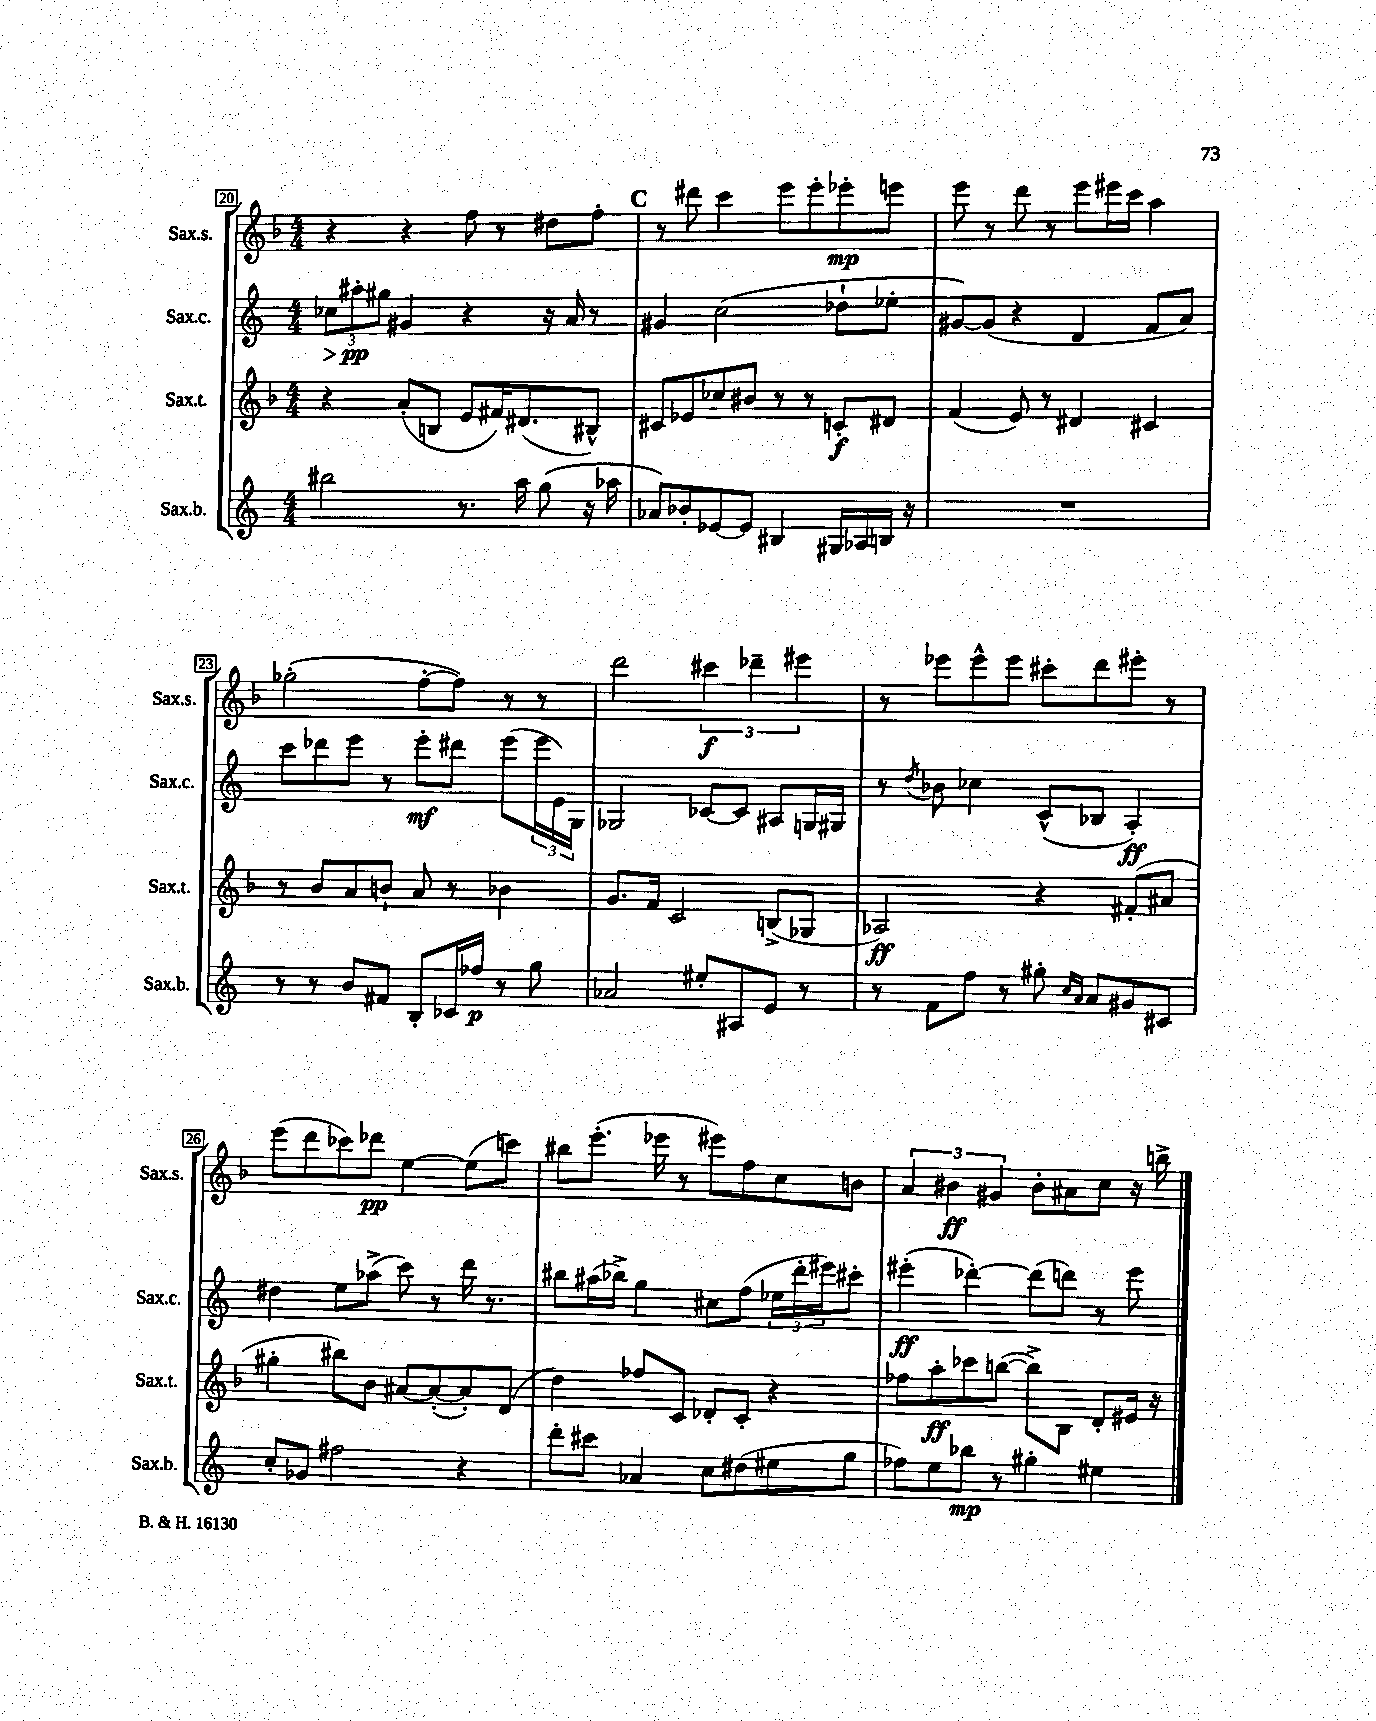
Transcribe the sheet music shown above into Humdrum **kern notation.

**kern	**kern	**kern	**kern
*staff4	*staff3	*staff2	*staff1
*clefG2	*clefG2	*clefG2	*clefG2
*k[]	*k[b-]	*k[]	*k[b-]
*M4/4	*M4/4	*M4/4	*M4/4
2bb#	4r	12cc-	4r
.	.	12aa#'	.
.	.	12gg#	.
.	(8a'	4g#	4r
.	8B	.	.
8.r	8e	4r	8ff
.	16f#)	.	8r
16aa	(8.d#	.	.
(8gg	.	16r	8dd#
.	.	16a	.
16r	8B#^^)	8r	8ff'
16aa-	.	.	.
=	=	=	=
8a-)	8c#	4g#	8r
8b-'	8e-	.	8ddd#
[8e-	8cc-	(2cc	4ccc
8e-]	8b#	.	.
4B#	8r	.	8eee
.	8r	.	8eee'
16G#	8c'	8dd-`	8eee-'
16A-	.	.	.
16B	8d#	8ee-'	8eee
16r	.	.	.
=	=	=	=
1r	(4f	[8g#)	8eee
.	.	(8g#]	8r
.	8e)	4r	8ddd
.	8r	.	8r
.	4d#	4d	8eee
.	.	.	16eee#
.	.	.	16ccc
.	4c#	8f	4aa
.	.	8a)	.
=	=	=	=
8r	8r	8ccc	(2gg-'
8r	8b-	8ddd-	.
8b	8a	8eee	.
8f#	8b`	8r	.
8B'	8a	8eee'	[8ff'
16c-	8r	8ddd#	8ff])
16ff-	.	.	.
8r	4b-	(8eee	8r
8gg	.	24eee	8r
.	.	24e)	.
.	.	24G	.
=	=	=	=
2a-	8.g	2G-	2ddd
.	16f	.	.
.	2c	.	.
8ee#'	.	[8c-	6ccc#
8A#	.	8c-]	.
.	.	.	6ddd-~
8e	(8B^	8A#	.
.	.	.	6eee#
8r	8G-	16G	.
.	.	16G#	.
=	=	=	=
8r	2A-)	8r	8r
.	.	8qdd	.
8f	.	8b-	8eee-
8ff	.	4cc-	8eee-^^
8r	.	.	8eee-
8gg#'	4r	(8c^^	8ccc#'
16qqcc	.	.	.
16qqa	.	.	.
8a	.	8B-	8ddd
8g#	(8f#'	4A')	8eee#'
8c#	8a#	.	8r
=	=	=	=
8cc'	4gg#'	4dd#	(8eee
8g-	.	.	8ddd
2ff#	8bb#)	8ee	8ccc-)
.	8b-	(8aa-^	8ddd-
.	[8a#	8ccc)	[4ee
.	(8a#'_	8r	.
4r	8a#'])	16ddd	(8ee]
.	.	8.r	.
.	(8d	.	8ccc)
=	=	=	=
8ddd'	4dd)	8bb#	8bb#
8ccc#	.	(16aa#	(8.eee'
.	.	16bb-^)	.
4a-	8ff-	4gg	.
.	.	.	16eee-
.	8c	.	8r
8cc	8d-'	8cc#	8eee#)
(8dd#	8c'	(8ff	8ff
8ee#	4r	24ee-	8cc
.	.	24ddd'	.
.	.	24eee#)	.
8gg	.	8ccc#'	8b
=	=	=	=
8ff-)	8ff-	(4eee#'	6a
8ee	8aa'	.	.
.	.	.	6b#
8bb-	8ccc-	[4ddd-')	.
.	.	.	6g#
8r	([8bb	.	.
4gg#'	8bb^])	(8ddd-]	8b#'
.	8B-	8ddd)	8a#
4ee#	8d'	8r	8cc
.	16e#	8eee#	16r
.	16r	.	16bb^
==	==	==	==
*-	*-	*-	*-
